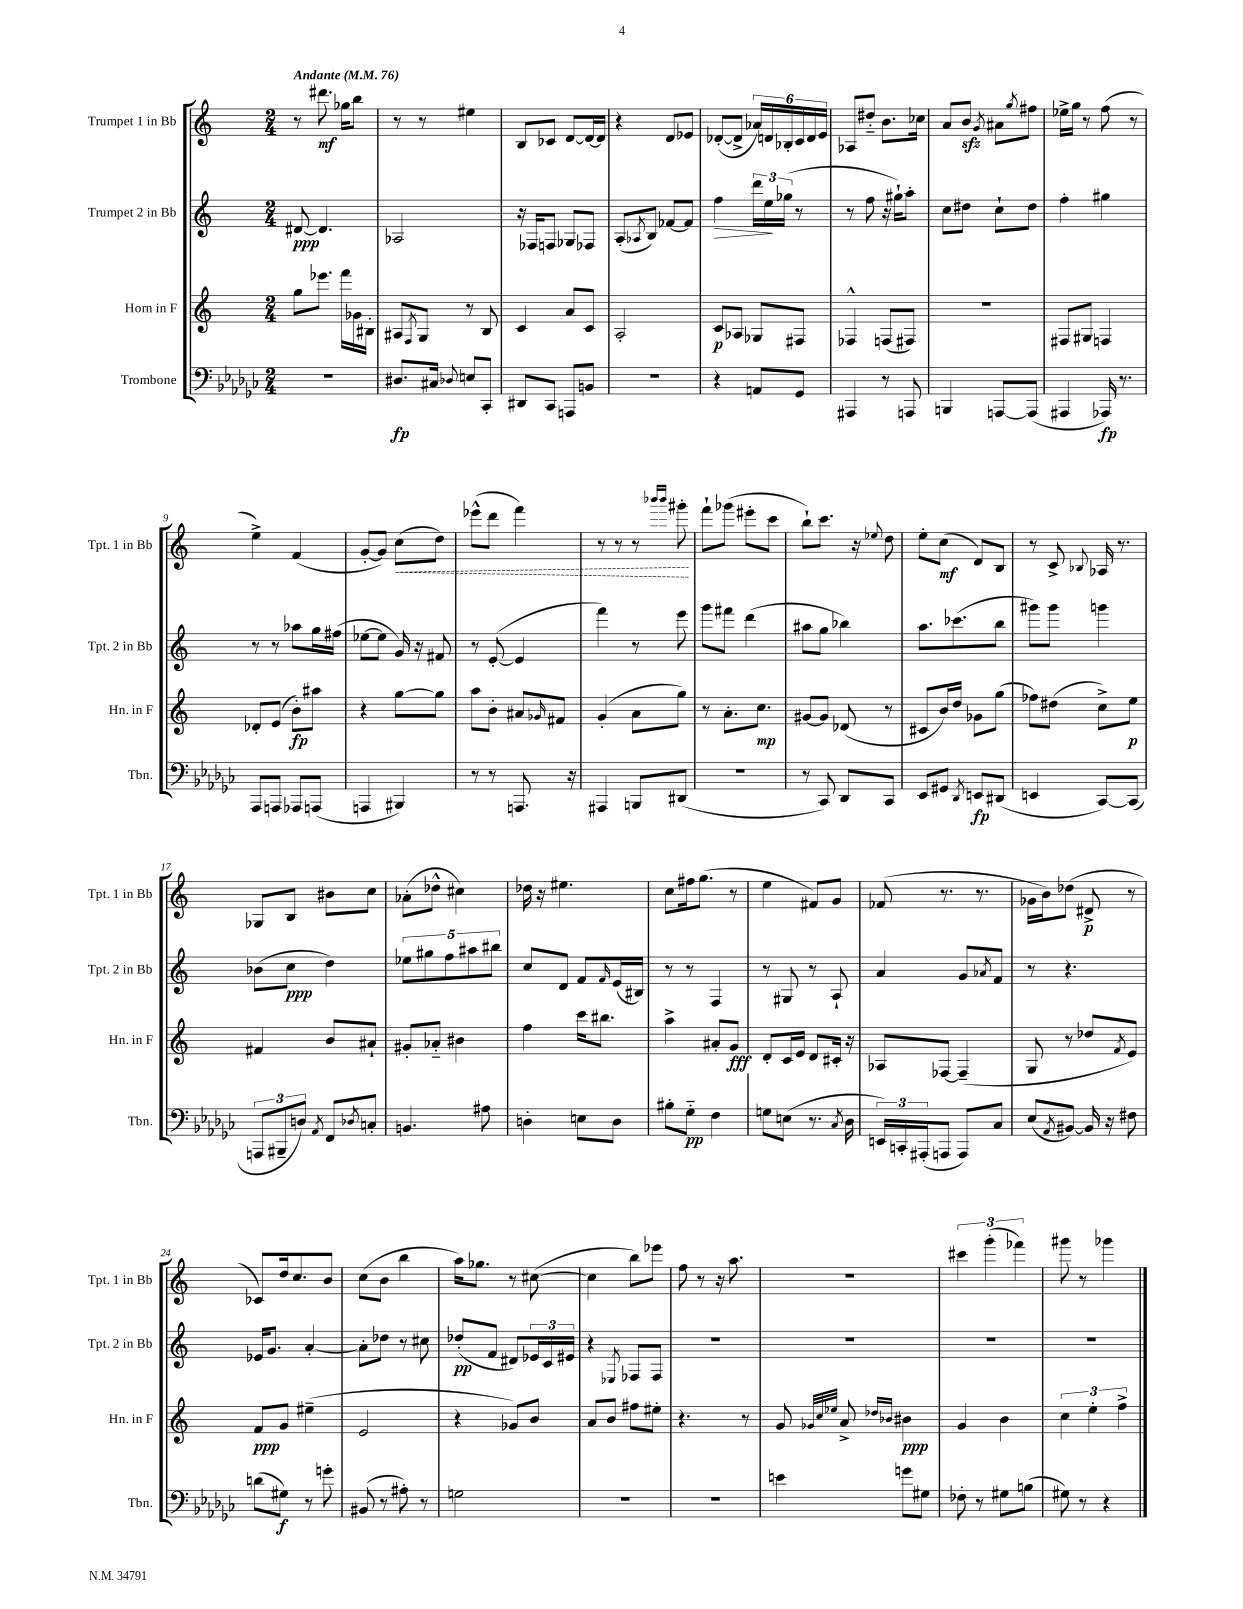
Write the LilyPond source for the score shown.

<<
\new StaffGroup <<
\new Staff = "s0" \with { instrumentName = "Trumpet 1 in Bb" shortInstrumentName = "Tpt. 1 in Bb" } {
    \clef treble \key c \major \numericTimeSignature \time 2/4 \tempo "Andante" 4 = 76
    r8 dis'''8.\mf ges''16 b''8 |
    r8 r8 eis''4 |
    b8 ces'8 d'8~ d'16~ d'16 |
    r4 d'8 ees'8 |
    des'8~-.( des'8-> \tuplet 6/4 { aes'16) d'16 bes16-. c'16 d'16 e'16 } |
    aes8 dis''8-_ b'8. ces''16 |
    a'8 b'8\sfz \acciaccatura { g'8 } ais'8 \acciaccatura { g''8 } fis''8 |
    ees''16-> g''16 r8 f''8( r8 |
    e''4->) f'4( |
    g'8~-. g'8) \once \override Hairpin.style = #'dashed-line c''8\<( d''8) |
    ees'''8-^( d'''8 f'''4) |
    r8 r8 r8 \grace { bes'''16 bes'''16 } gis'''8-.\! |
    f'''8-! ges'''8( eis'''8-. c'''8 |
    b''8-!) c'''8. r16 \appoggiatura { ees''8 } d''8 |
    e''8-. c''8\mf( d'8) b8 |
    r8 c'8-> \appoggiatura { bes8 } aes16 r8. |
    ges8 b8 bis'8 c''8 |
    aes'8-.( des''8-^ cis''4) |
    des''16 r16 eis''4. |
    c''8 fis''16 g''8.( r8 |
    e''4 fis'8) g'8 |
    fes'8( r8. r8. |
    ges'16 b'16) des''8( dis'8->\p r8 |
    ces'8) d''16 c''8. b'8 |
    c''8( b'8 b''4 |
    a''16) ges''8. r8 cis''8~( |
    cis''4 b''8) ees'''8 |
    f''8 r8 r16 a''8. |
    R2 |
    \tuplet 3/2 { cis'''4 g'''4-.( fes'''4) } |
    gis'''8 r8 ges'''4 \bar "|." |
}
\new Staff = "s1" \with { instrumentName = "Trumpet 2 in Bb" shortInstrumentName = "Tpt. 2 in Bb" } {
    \clef treble \key c \major \numericTimeSignature \time 2/4
    dis'8~\ppp dis'4. |
    aes2 |
    r16 fes16 f8 ges8 fes8 |
    a8-.( \acciaccatura { aes8 } b8) fes'8~ fes'8 |
    f''4\> \tuplet 3/2 { d'''16 e''16\! ges''16( } r8 |
    r8 f''8 r16 gis''16-!) a''8-. |
    c''8 dis''8 c''8-! dis''8 |
    f''4-. gis''4 |
    r8 r8 aes''8 g''16 fis''16( |
    ees''8~ ees''8 g'16) r16 fis'8 |
    r8 e'8~-.( e'4 |
    f'''4) r8 e'''8 |
    g'''8 fis'''8 d'''4( |
    ais''8 g''8 bes''4) |
    a''8. ces'''8.( b''8 |
    gis'''8) gis'''8 g'''4 |
    bes'8( c''8\ppp d''4) |
    \tuplet 5/4 { ees''8 gis''8 f''8 ais''8 bis''8 } |
    c''8 d'8 f'8 \grace { f'16 } e'16( bis16) |
    r8 r8 f4 |
    r8 gis8 r8 a8-! |
    a'4 g'8 \acciaccatura { aes'8 } f'8 |
    r8 r4. |
    ees'16 g'8. a'4~-. |
    a'8-. des''8 r8 cis''8 |
    des''8-.\pp( f'8 dis'8) \tuplet 3/2 { ees'16 c'16 eis'16 } |
    r4 \acciaccatura { ees8 } fes8 fes8 |
    R2 |
    R2 |
    R2 |
    R2 \bar "|." |
}
\new Staff = "s2" \with { instrumentName = "Horn in F" shortInstrumentName = "Hn. in F" } {
    \clef treble \key c \major \numericTimeSignature \time 2/4
    g''8 ees'''8. f'''16 ges'16 bis16-. |
    ais8 \acciaccatura { f8 } g8 r8 b8 |
    c'4 a'8 c'8 |
    a2-. |
    c'8\p aes8 ges8 fis8 |
    fes4-^ f8( fis8) |
    R2 |
    fis8 gis8 f4 |
    des'8-. e'8( b'8-.\fp) ais''8 |
    r4 g''8~ g''8 |
    a''8 b'8-. ais'8 \grace { ges'16 } fis'8 |
    g'4-.( a'8 g''8) |
    r8 a'8.-. c''8.\mp |
    gis'8~ gis'8 des'8( r8 |
    cis'8 b'16) d''16 ges'8 g''8( |
    fes''8) dis''8( c''8->) e''8\p |
    fis'4 b'8 ais'8-! |
    gis'8-. aes'8-_ bis'4 |
    f''4 c'''16 bis''8. |
    a''4-> ais'8-. g'8\fff |
    d'8-. c'16 e'16 d'8 cis'16-. r16 |
    aes8 fes8~ fes4--( |
    g8 r8 des''8 \acciaccatura { f'8 } e'8) |
    f'8\ppp g'8 eis''4--( |
    e'2 |
    r4 ges'8) b'8 |
    a'8 b'8 fis''8 eis''8-. |
    r4. r8 |
    g'8 \grace { ges'32 c''32 ees''32 } a'8-> \grace { des''16 bes'16 } bis'4\ppp |
    g'4 b'4 |
    \tuplet 3/2 { c''4 e''4-. f''4-> } \bar "|." |
}
\new Staff = "s3" \with { instrumentName = "Trombone" shortInstrumentName = "Tbn." } {
    \clef bass \key ges \major \numericTimeSignature \time 2/4
    r2 |
    dis8.\fp cis16 \appoggiatura { des8 } e8 ces,8-. |
    dis,8 ces,8 a,,8 b,8 |
    r2 |
    r4 a,8 ges,8 |
    ais,,4 r8 a,,8 |
    b,,4 a,,8~ a,,8( |
    ais,,4 aes,,16\fp) r8. |
    aes,,8 a,,8 aes,,8 a,,8( |
    a,,4 bis,,4) |
    r8 r8 a,,8. r16 |
    ais,,4 b,,8 dis,8( |
    R2 |
    r8 ces,8) des,8 ces,8 |
    ees,8 gis,8 \acciaccatura { des,8 } e,8\fp dis,8( |
    e,4 ces,8~) ces,8( |
    \tuplet 3/2 { a,,8 bis,,8-- d8) } \acciaccatura { aes,8 } f,8 \acciaccatura { des8 } c8-. |
    b,4. ais8 |
    d4-. e8 d8 |
    bis8-. ges8-_\pp f4 |
    g8 e8( r8. \acciaccatura { ces8 } des16 |
    \tuplet 3/2 { e,16) c,16-. ais,,16-.( } a,,8 a,,8) ces8 |
    ees8( \acciaccatura { aes,8 } bis,8~) bis,16 r16 fis8 |
    d'8( gis8\f) r8 g'8-. |
    bis,8( r8 ais8-.) r8 |
    g2 |
    R2 |
    R2 |
    e'4 g'8 gis8 |
    fes8-. r8 gis8 b8( |
    gis8) r8 r4 \bar "|." |
}
>>
>>
